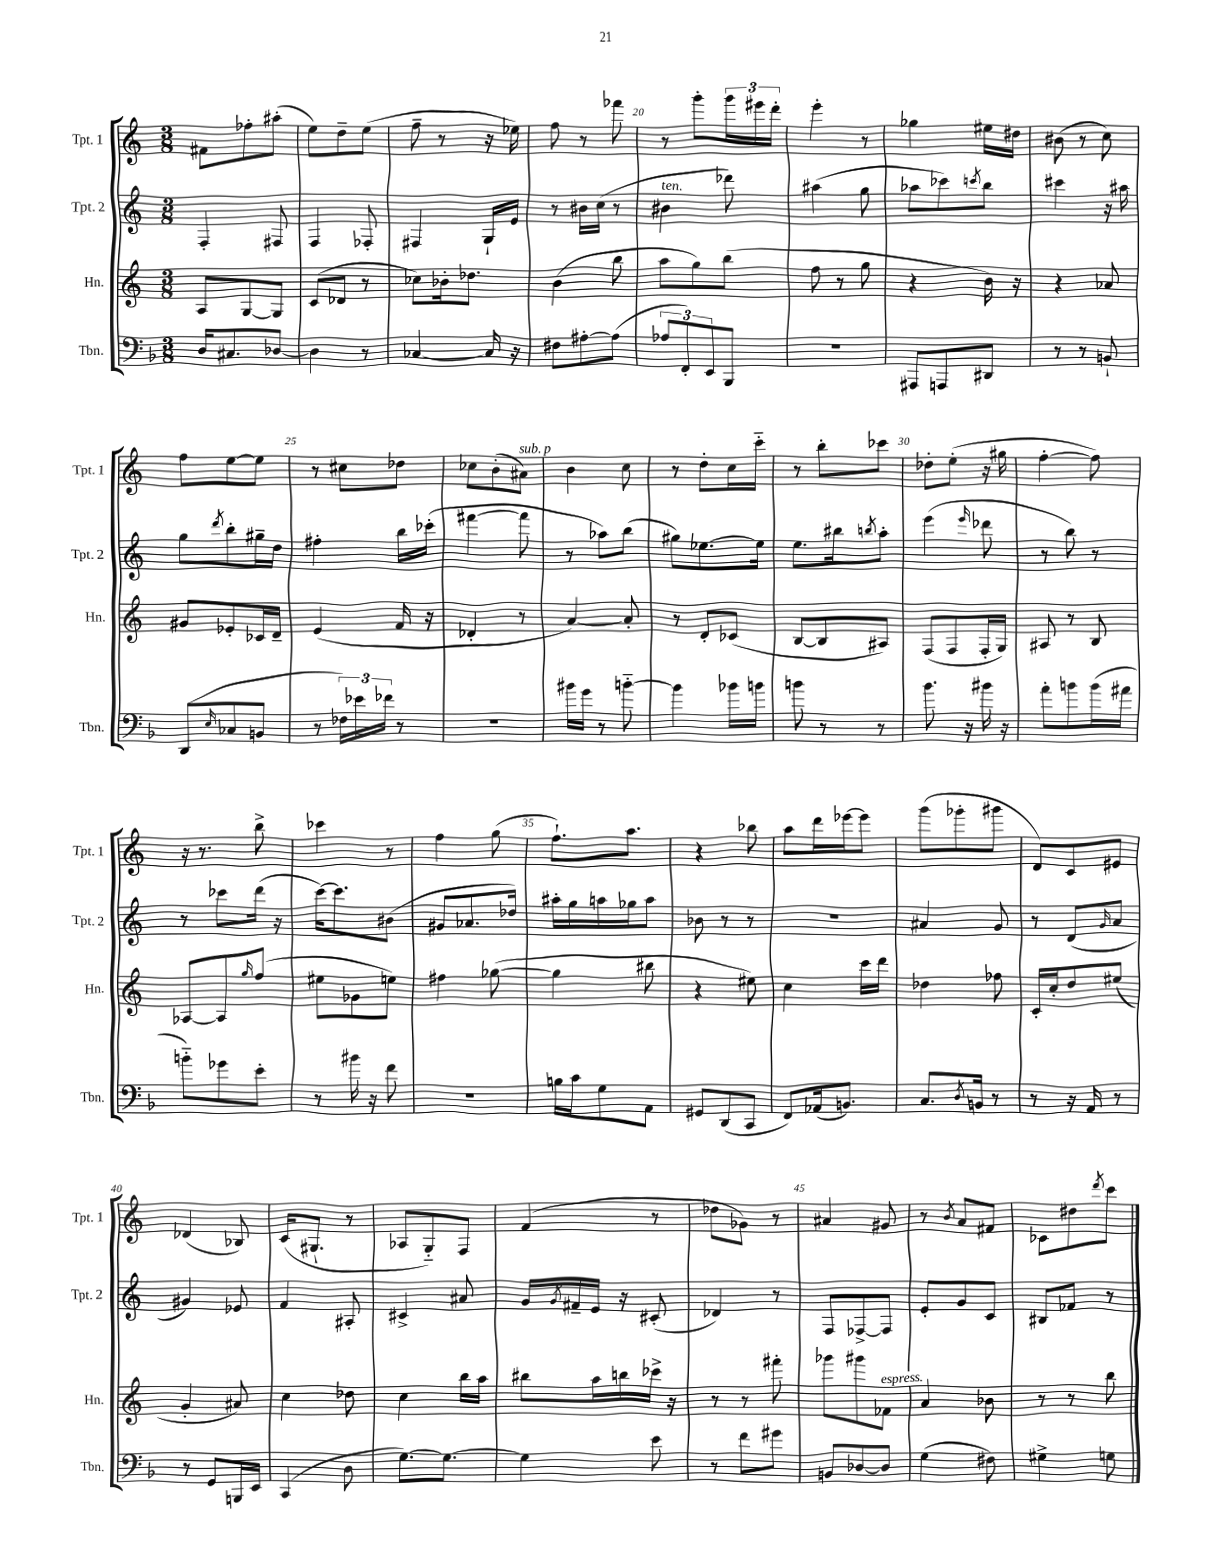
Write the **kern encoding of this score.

**kern	**kern	**kern	**kern
*part4	*part3	*part2	*part1
*staff4	*staff3	*staff2	*staff1
*I"Tbn.	*I"Hn.	*I"Tpt. 2	*I"Tpt. 1
*I'Tbn.	*I'Hn.	*I'Tpt. 2	*I'Tpt. 1
*clefF4	*clefG2	*clefG2	*clefG2
*k[b-]	*k[]	*k[]	*k[]
*M3/8	*M3/8	*M3/8	*M3/8
=16	=16	=16	=16
16D/KL	8A/L	4F'/	8f#X\L
8.C#X/	.	.	.
.	[8G/	.	8ff-X'\
[8D-X/J	8G/J]	8F#X/	(8aa#X'\J
=17	=17	=17	=17
4D-\]	(8c/L	4F/	8ee\L)
.	8d-X/J	.	8dd~\
8r	8r	8F-X'/	(8ee\J
=18	=18	=18	=18
[4C-X/	8cc-X\L)	4F#X/	8ff~\
.	16b-X'\k	.	8r
.	8.dd-X\J	.	.
16C-/]	.	16G`/LL	16r
16r	.	16e/JJ	16ee-X\)
=19	=19	=19	=19
8F#X\L	(4b\	8r	8ff\
[8A#X'\	.	16b#X\LL	8r
.	.	(16cc\JJ	.
(8A#\J]	8bb\	8r	8fff-X\
=20	=20	=20	=20
!	!	!LO:TX:a:i:t=ten.	!
12A-X/L	8aa\L	4b#X\	8r
12FF'/)	.	.	.
.	8gg\)	.	8ggg'\L
12EE/	.	.	.
8BBB-/J	(8bb\J	8ddd-X\)	24ggg\L
.	.	.	24eee#X\
.	.	.	24ddd'\JJ
=21	=21	=21	=21
4.r	8ff\	(4aa#X\	4eee'\
.	8r	.	.
.	8gg\	8gg\	8r
=22	=22	=22	=22
8AAA#X/L	4r	8aa-X\L	4gg-X\
8AAAn/	.	8ccc-X\)	.
.	.	8qcccn/	.
8DD#X/J	16b\)	8bb\J	16ee#X\LL
.	16r	.	16dd#X\JJ
=23	=23	=23	=23
8r	4r	4ccc#X\	(8b#X\
8r	.	.	8r
8BBn`/	8a-X/	16r	8cc\)
.	.	16aa#X\	.
!!LO:LB:g=z
=24	=24	=24	=24
(8DD/L	8g#X/L	8gg\L	8ff\L
16qqE/	.	8qddd/	.
8C-X/	8e-X'/	8bb'\	[8ee\
8BBn/J	16c-X/L	16gg#X~\L	8ee\J]
.	16d~/JJ	16dd\JJ	.
=25	=25	=25	=25
8r	(4e/	4ff#X'\	8r
24F-X\LL)	.	.	8cc#X\L
24e-X\	.	.	.
24f-X\JJ	.	.	.
8r	16f/	16bb\LL	8dd-X\J
.	16r	(16ccc-X'\JJ	.
=26	=26	=26	=26
4.r	4d-X'/	[4fff#X\	8cc-X\L
.	.	.	(8b'\
!	!	!	!LO:TX:a:i:t=sub. p
.	8r	8fff#\]	8a#X\J)
=27	=27	=27	=27
16b#X\LL	[4a/)	8r	4b\
16g\JJ	.	.	.
8r	.	8aa-X\L)	.
[8bn\	8a'/]	(8bb\J	8cc\
=28	=28	=28	=28
4b\]	8r	8gg#X\L)	8r
.	8d'/L	[8.ee-X\	8dd'\L
16b-X\LL	(8c-X/J	.	16cc\L
16bn\JJ	.	16ee-\Jk]	16ccc\JJ
=29	=29	=29	=29
8bn\	[8B/L	8.ee\L	8r
8r	8B/]	.	8bb'\L
.	.	16bb#X\k	.
.	.	8qbbn/	.
8r	8A#X/J)	8aa'\J	8ccc-X\J
=30	=30	=30	=30
8.b-\	(8F/L	(4eee\	8dd-X'\L
.	8F/	.	(8ee'\J
16r	.	.	.
.	.	16qqeee/	.
16b#X\	16F'/L	8ddd-X\	16r
16r	16G/JJ)	.	16gg#X\
=31	=31	=31	=31
8a'\L	8A#X/	8r	[4ff'\
8bn\	8r	8bb\)	.
(16b\L	8B/	8r	8ff\])
16a#X\JJ	.	.	.
!!LO:LB:g=z
=32	=32	=32	=32
8bn\L)	[8A-X/L	8r	16r
.	.	.	8.r
8g-X\	8A-/]	8ccc-X\L	.
.	16qqgg/	.	.
8e'\J	(8ff/J	(16ddd\Jk	8bb^\
.	.	16r	.
=33	=33	=33	=33
8r	8ee#X\L	[16ccc\KL)	4ccc-X\
.	.	8.ccc\]	.
16b#X\	8g-X\	.	.
16r	.	.	.
8f\	8een\J)	(8b#X\J	8r
=34	=34	=34	=34
4.r	4ff#X\	8g#X/L	4ff\
.	.	8.a-X/	.
.	([8gg-X\	.	(8gg\
.	.	16dd-X/Jk)	.
=35	=35	=35	=35
16Bn\LL	4gg-\]	16aa#X'\LL	8.ff`\L)
16c\J	.	16gg\	.
8G\	.	16aan\	.
.	.	16gg-X\J	8.aa\J
8AA\J	8bb#X\	8aa\J	.
=36	=36	=36	=36
8GG#X/L	4r	8b-X\	4r
(8DD/	.	8r	.
8CC/J	8ee#X\)	8r	8bb-X\
=37	=37	=37	=37
8FF/L)	4cc\	4.r	8aa\L
(16AA-X/k	.	.	16ddd\L
8.BBn/J)	.	.	[16eee-X\J
.	16ccc\LL	.	8eee-\J]
.	16ddd\JJ	.	.
=38	=38	=38	=38
8.C/L	4dd-X\	4a#X/	(8ggg\L
.	.	.	8ggg-X'\
8qD/	.	.	.
16BBn/Jk	.	.	.
8r	8ff-X\	8g/	8ggg#X\J
=39	=39	=39	=39
8r	16c'/LL	8r	8d/L)
.	16cc'/J	.	.
16r	8dd/	(8d/L	8c/
16AA/	.	.	.
.	.	16qqg/	.
8r	(8ee#X/J	8a/J	8e#X/J
!!LO:LB:g=z
=40	=40	=40	=40
8r	4g'/	4g#X/)	(4d-X/
8GG/L	.	.	.
16BBBn/L	8a#X/)	8e-X/	8B-X/)
16EE/JJ	.	.	.
=41	=41	=41	=41
(4CC/	4cc\	4f/	(16c/KL
.	.	.	8.G#X`/J
8D\	8dd-X\	8A#X'/	8r
=42	=42	=42	=42
[8.G\L)	4cc\	4c#X^/	8A-X/L
.	.	.	8G/)
8.G\J_	.	.	.
.	16bb\LL	8a#X/	8F/J
.	16aa\JJ	.	.
=43	=43	=43	=43
4G\]	8bb#X\L	16g/LL	(4f/
.	.	8qg/	.
.	.	16f#X~/	.
.	16aa\L	16e/JJ	.
.	16bbn\	16r	.
8e\	16ccc-X^\JJ	(8c#X'/	8r
.	16r	.	.
=44	=44	=44	=44
8r	8r	4d-X/)	8dd-X\L
8f\L	8r	.	8g-X\J)
8g#X\J	8fff#X'\	8r	8r
=45	=45	=45	=45
8BBn/L	8ggg-X\L	8F/L	4a#X/
[8D-X/	8ggg#X\	[8F-X^/	.
!	!LO:TX:a:i:t=espress.	!	!
8D-/J]	8f-X\J	8F-/J]	8g#X/
=46	=46	=46	=46
(4G\	4a/	8e'/L	8r
.	.	.	8qb/
.	.	8g/	8a/L
8F#X\)	8b-X\	8c/J	8f#X/J
=47	=47	=47	=47
4G#X^\	8r	8B#X/L	8c-X\L
.	8r	8f-X/J	8dd#X\
.	.	.	8qddd/
8Gn\	8bb\	8r	8ccc\J
==	==	==	==
*-	*-	*-	*-
